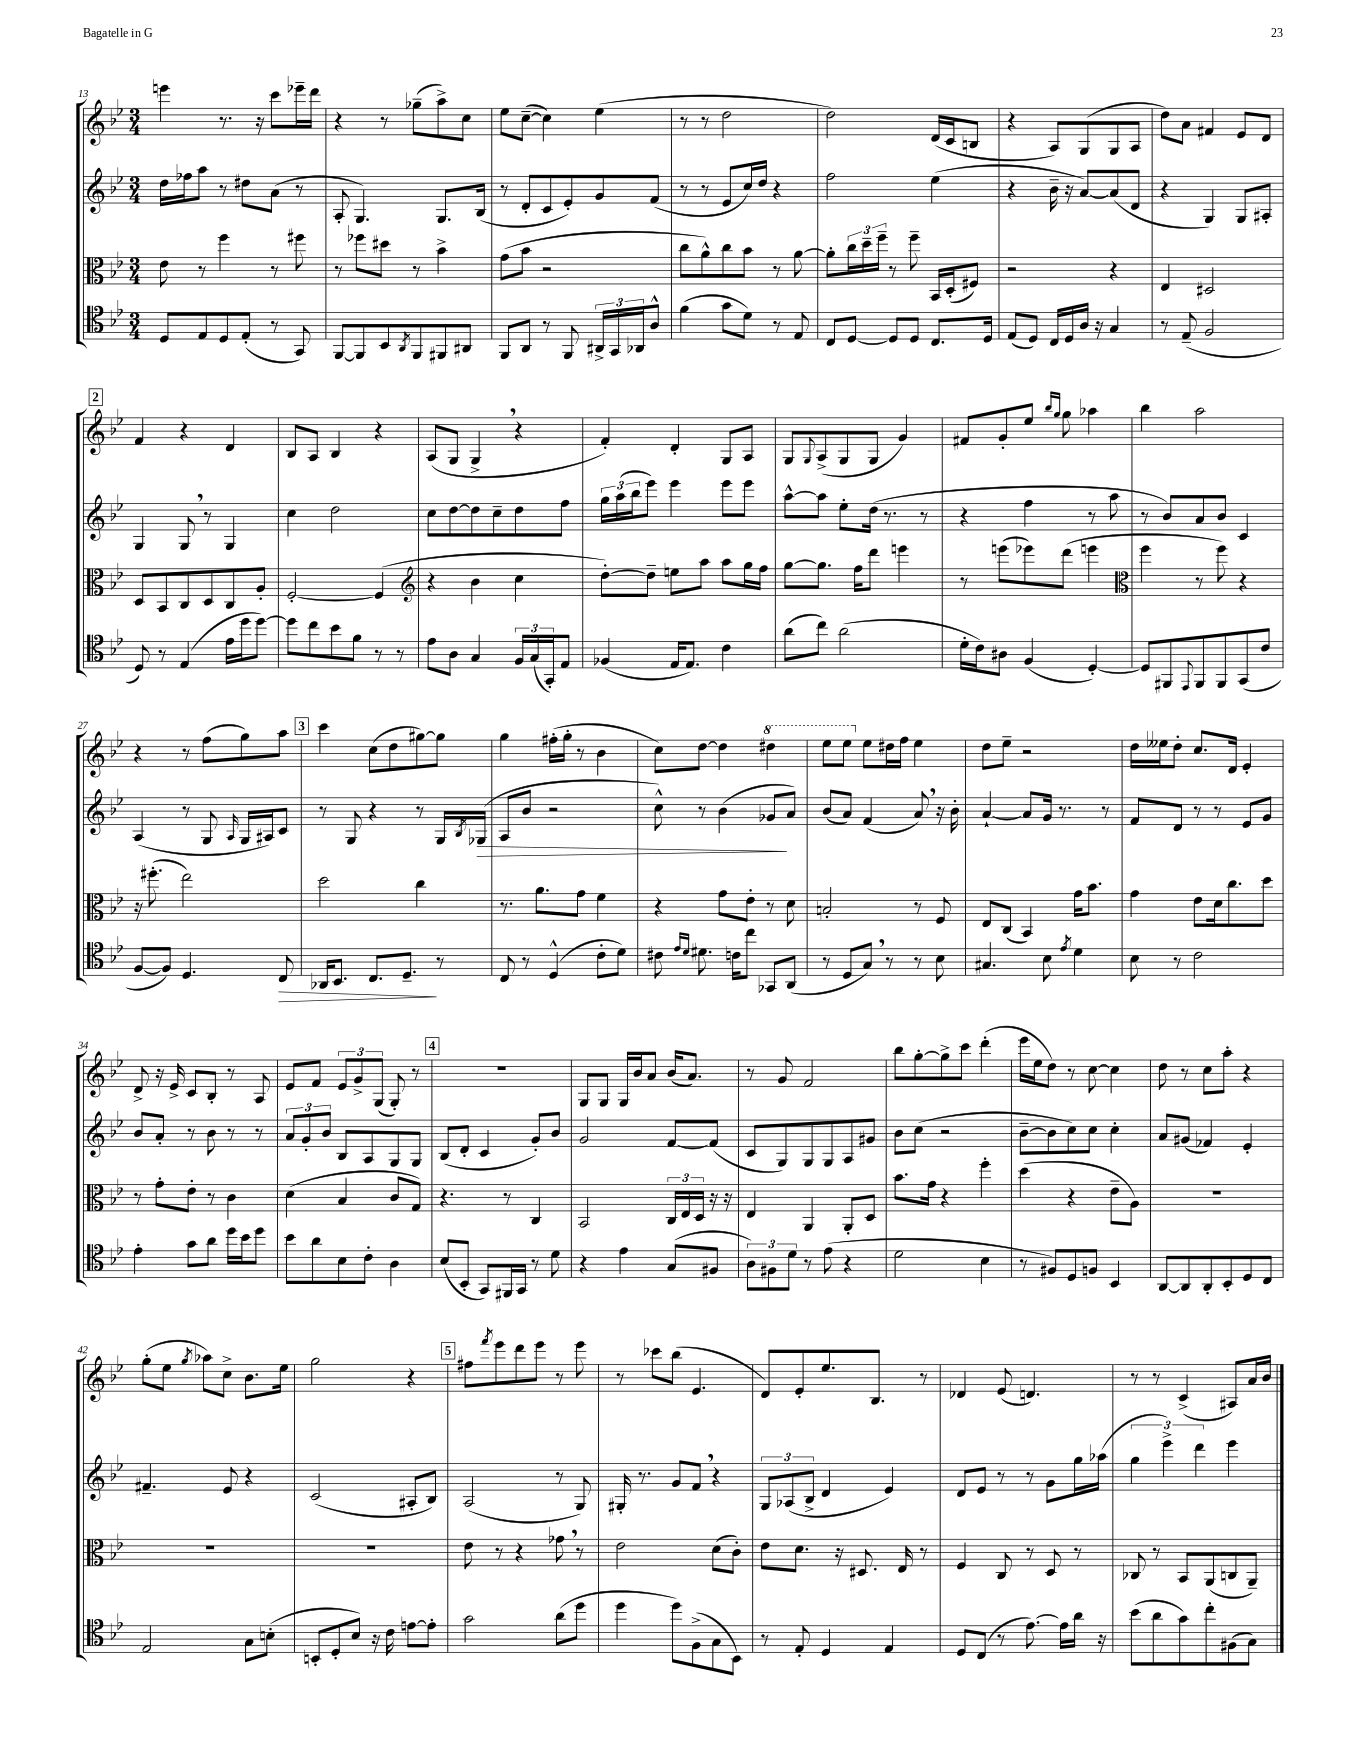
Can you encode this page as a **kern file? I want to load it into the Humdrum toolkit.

**kern	**dynam	**kern	**kern	**dynam	**kern
*part4	*part4	*part3	*part2	*part2	*part1
*staff4	*staff4	*staff3	*staff2	*staff2	*staff1
*clefC4	*	*clefC3	*clefG2	*	*clefG2
*k[b-e-]	*	*k[b-e-]	*k[b-e-]	*	*k[b-e-]
*M3/4	*	*M3/4	*M3/4	*	*M3/4
=13	=13	=13	=13	=13	=13
8D/L	.	8e-\	16dd\LL	.	4eeen\
.	.	.	16ff-X\J	.	.
8E-/	.	8r	8aa\J	.	.
8D/	.	4ff\	8r	.	8.r
(8E-'/J	.	.	8dd#X\L	.	.
.	.	.	.	.	16r
8r	.	8r	(8a\J	.	8ccc\L
8GG/)	.	8ff#X\	8r	.	16eee-X~\L
.	.	.	.	.	16ddd\JJ
=14	=14	=14	=14	=14	=14
[8FF/L	.	8r	8A'/	.	4r
8FF/]	.	8ff-X\L	4.G/)	.	.
8BB-/	.	8dd#X\J	.	.	8r
8qAA/	.	.	.	.	.
8FF/	.	8r	.	.	(8gg-X~\L
8FF#X/	.	4b-^\	8.G/L	.	8aa^\)
8AA#X/J	.	.	.	.	8cc\J
.	.	.	(16B-/Jk	.	.
=15	=15	=15	=15	=15	=15
8FF/L	.	(8g\L	8r	.	8ee-\L
8AA/J	.	8b-\J	8d'/L	.	([8cc~\J
8r	.	2r	8c/	.	4cc\])
8FF/	.	.	8e-'/)	.	.
24AA#X^/LL	.	.	8g/	.	(4ee-\
24GG/	.	.	.	.	.
24AA-X/J	.	.	.	.	.
8A^^/J	.	.	(8f/J	.	.
=16	=16	=16	=16	=16	=16
(4f\	.	8cc\L	8r	.	8r
.	.	8a^^\)	8r	.	8r
8g\L	.	8cc\	8e-/L	.	2dd\
8d\J)	.	8b-\J	16cc/L)	.	.
.	.	.	16dd/JJ	.	.
8r	.	8r	4r	.	.
8E-/	.	[8a\	.	.	.
=17	=17	=17	=17	=17	=17
8C/L	.	8a'\L]	2ff\	.	2dd\)
[8D/J	.	24cc\L	.	.	.
.	.	24dd~\	.	.	.
.	.	24ff~\JJ	.	.	.
8D/L]	.	8r	.	.	.
8D/J	.	8ff~\	.	.	.
8.C/L	.	16BB-/LL	(4ee-\	.	(16d/LL
.	.	(16D'/J	.	.	16c/J
.	.	8F#X/J)	.	.	8Bn/J
16D/Jk	.	.	.	.	.
=18	=18	=18	=18	=18	=18
(8E-/L	.	2r	4r	.	4r
8D/J)	.	.	.	.	.
16C/LL	.	.	16b-~\	.	8A/L)
16D/	.	.	16r	.	.
16A/JJ	.	.	[8a/L)	.	(8G/
16r	.	.	.	.	.
4G/	.	4r	(8a/]	.	8G/
.	.	.	8d/J	.	8A/J
=19	=19	=19	=19	=19	=19
8r	.	4E-/	4r	.	8dd\L)
(8E-~/	.	.	.	.	8a\J
2F/	.	2D#X/	4G/)	.	4f#X/
.	.	.	8G/L	.	8e-/L
.	.	.	8A#X'/J	.	8d/J
!!LO:LB:g=z
!!LO:REH:place=s1:t=2
=20	=20	=20	=20	=20	=20
8D/)	.	8D/L	4G/	.	4f/
8r	.	8BB-/	.	.	.
(4E-/	.	8C/	8G,/	.	4r
.	.	8D/	8r	.	.
16e-\LL	.	8C/	4G/	.	4d/
16dd\J	.	.	.	.	.
[8dd\J)	.	8A'/J	.	.	.
=21	=21	=21	=21	=21	=21
8dd\L]	.	[2F'/	4cc\	.	8B-/L
8cc\	.	.	.	.	8A/J
8b-\	.	.	2dd\	.	4B-/
8f\J	.	.	.	.	.
8r	.	(4F/]	.	.	4r
8r	.	.	.	.	.
=22	=22	=22	=22	=22	=22
*	*	*clefG2	*	*	*
8e-\L	.	4r	8cc\L	.	(8A/L
8A\J	.	.	[8dd\	.	8G/J
4G/	.	4b-\	8dd\]	.	4G^,/
.	.	.	8cc~\	.	.
24F/LL	.	4cc\	8dd\	.	4r
(24G/	.	.	.	.	.
24GG'/J)	.	.	.	.	.
8E-/J	.	.	8ff\J	.	.
=23	=23	=23	=23	=23	=23
(4F-X/	.	[8dd'\L)	24gg\LL	.	4f'/)
.	.	.	(24aa\	.	.
.	.	.	24bb-\J	.	.
.	.	8dd~\J]	8eee-\J)	.	.
16E-/KL	.	8een\L	4eee-\	.	4d'/
8.E-/J)	.	.	.	.	.
.	.	8aa\J	.	.	.
4c\	.	8aa\L	8eee-\L	.	8G/L
.	.	16gg\L	8eee-\J	.	8A/J
.	.	16ff\JJ	.	.	.
=24	=24	=24	=24	=24	=24
(8a\L	.	[8gg\L	[8aa^^\L	.	8G/L
.	.	.	.	.	8qqG/
8cc\J)	.	8.gg\J]	8aa\J]	.	(8A^/
(2a\	.	.	8ee-'\L	.	8G/
.	.	16ff\KL	.	.	.
.	.	8ddd\J	(16dd\Jk	.	8G/J
.	.	.	8.r	.	.
.	.	4eeen\	.	.	4g/)
.	.	.	8r	.	.
=25	=25	=25	=25	=25	=25
16d'\LL	.	8r	4r	.	8f#X/L
16c\J)	.	.	.	.	.
8A#X\J	.	(8eeen\L	.	.	8g'/
(4F/	.	8eee-X\)	4ff\	.	8ee-/J
.	.	.	.	.	16qqbb-/LL
.	.	.	.	.	16qqgg/JJ
.	.	(8ddd\J	.	.	8gg\
[4D'/)	.	4eeen\	8r	.	4aa-X\
.	.	.	8aa\	.	.
=26	=26	=26	=26	=26	=26
*	*	*clefC3	*	*	*
8D/L]	.	4ff\	8r	.	4bb-\
8FF#X/	.	.	8b-/L)	.	.
8qqEE-/	.	.	.	.	.
8FF#/	.	8r	8a/	.	2aa\
8FF#/	.	8ff\)	8b-/J	.	.
(8GG/	.	4r	4c/	.	.
8c/J	.	.	.	.	.
!!LO:LB:g=z
=27	=27	=27	=27	=27	=27
[8F/L	.	16r	(4A/	.	4r
.	.	(8.ff#X'\	.	.	.
8F/J])	.	.	.	.	.
4.D/	.	2ee-\)	8r	.	8r
.	.	.	8G/	.	(8ff\L
.	.	.	16qqA/	.	.
.	.	.	16G/LL	.	8gg\)
.	.	.	16A#X/J)	.	.
!	!LO:HP:b	!	!	!	!
8C/	>	.	8c/J	.	8aa\J
!!LO:REH:place=s1:t=3
=28	=28	=28	=28	=28	=28
16AA-X/KL	.	2dd\	8r	.	4ccc\
8.BB-/J	.	.	.	.	.
.	.	.	8G/	.	.
8.C/L	.	.	4r	.	(8cc\L
.	.	.	.	.	8dd\
8.D~/J	.	.	.	.	.
.	.	4cc\	8r	.	[8gg#X\)
8r	]	.	16G/LL	.	8gg#\J]
.	.	.	8qB-/	.	.
!	!	!	!	!LO:HP:b	!
.	.	.	(16G-X/JJ	>	.
=29	=29	=29	=29	=29	=29
8C/	.	8.r	8A/L	.	4gg\
8r	.	.	8b-/J	.	.
.	.	8.a\L	.	.	.
(4D^^/	.	.	2r	.	(16ff#X'\LL
.	.	.	.	.	16gg'\JJ
.	.	8g\J	.	.	8r
8c'\L	.	4f\	.	.	4b-\
8d\J)	.	.	.	.	.
=30	=30	=30	=30	=30	=30
8c#X\	.	4r	8cc^^\)	.	8cc\L)
16qqe-/LL	.	.	.	.	.
16qqd/JJ	.	.	.	.	.
8.d#X\	.	.	8r	.	[8dd\J
.	.	8g\L	(4b-\	.	4dd\]
16cn\KL	.	.	.	.	.
8cc\J	.	8e-'\J	.	.	.
*	*	*	*	*	*8va
8GG-X/L	.	8r	8g-X/L	.	4ddd#X\
(8AA/J	.	8d\	8a/J)	]	.
=31	=31	=31	=31	=31	=31
8r	.	2Bn'/	(8b-/L	.	8eee-\L
8D/L	.	.	8a/J)	.	8eee-\J
*	*	*	*	*	*X8va
8G,/J)	.	.	(4f/	.	8ee-\L
8r	.	.	.	.	16dd#X\L
.	.	.	.	.	16ff\JJ
8r	.	8r	8a,/)	.	4ee-\
8B-\	.	8F/	16r	.	.
.	.	.	16b-'\	.	.
=32	=32	=32	=32	=32	=32
4.G#X/	.	8E-/L	[4a`/	.	8dd\L
.	.	(8C/J	.	.	8ee-~\J
.	.	4BB-/)	8a/L]	.	2r
8B-\	.	.	16g/Jk	.	.
.	.	.	8.r	.	.
8qe-/	.	.	.	.	.
4d\	.	16g\KL	.	.	.
.	.	8.b-\J	.	.	.
.	.	.	8r	.	.
=33	=33	=33	=33	=33	=33
8B-\	.	4g\	8f/L	.	16dd\LL
.	.	.	.	.	16ee--X\J
8r	.	.	8d/J	.	8dd'\J
2c\	.	8e-\L	8r	.	8.cc/L
.	.	16d\k	8r	.	.
.	.	8.cc\	.	.	16d/Jk
.	.	.	8e-/L	.	4e-'/
.	.	8dd\J	8g/J	.	.
!!LO:LB:g=z
=34	=34	=34	=34	=34	=34
4e-'\	.	8r	8b-/L	.	8d^/
.	.	8g'\L	8a'/J	.	16r
.	.	.	.	.	16e-^/
8g\L	.	8e-'\J	8r	.	8c/L
8a\J	.	8r	8b-\	.	8B-'/J
16dd\LL	.	4c\	8r	.	8r
16b-\J	.	.	.	.	.
8dd\J	.	.	8r	.	8A/
=35	=35	=35	=35	=35	=35
8b-\L	.	(4d\	12a/L	.	8e-/L
.	.	.	12g'/	.	.
8a\	.	.	.	.	8f/J
.	.	.	12b-/J	.	.
8B-\	.	4B-/	8B-/L	.	12e-/L
.	.	.	.	.	12g^/
8c'\J	.	.	8A/	.	.
.	.	.	.	.	(12G/J
4A\	.	8c/L	8G/	.	8G'/)
.	.	8G/J)	8G/J	.	8r
!!LO:REH:place=s1:t=4
=36	=36	=36	=36	=36	=36
(8B-/L	.	4.r	(8B-/L	.	2.r
8BB-'/J	.	.	8d'/J	.	.
8GG/L)	.	.	4c/	.	.
16FF#X/L	.	8r	.	.	.
16GG/JJ	.	.	.	.	.
8r	.	4C/	8g'/L)	.	.
8d\	.	.	8b-/J	.	.
=37	=37	=37	=37	=37	=37
4r	.	2BB-/	2g/	.	8G/L
.	.	.	.	.	8G/J
4e-\	.	.	.	.	16G/LL
.	.	.	.	.	16b-/J
.	.	.	.	.	8a/J
(8G/L	.	24C/LL	[8f/L	.	(16b-/KL
.	.	24E-/	.	.	.
.	.	.	.	.	8.a/J)
.	.	24D/JJ	.	.	.
8F#X/J	.	16r	(8f/J]	.	.
.	.	16r	.	.	.
=38	=38	=38	=38	=38	=38
12A\L)	.	4E-/	8c/L	.	8r
12F#X\	.	.	.	.	.
.	.	.	8G/)	.	8g/
12d\J	.	.	.	.	.
8r	.	4AA/	8G/	.	2f/
(8e-\	.	.	8G/	.	.
4r	.	8AA'/L	8A/	.	.
.	.	8D/J	8g#X/J	.	.
=39	=39	=39	=39	=39	=39
2d\	.	8.b-\L	8b-\L	.	8bb-\L
.	.	.	(8cc\J	.	[8gg'\
.	.	16g\Jk	.	.	.
.	.	4r	2r	.	8gg^\]
.	.	.	.	.	8ccc\J
4B-\	.	4ff'\	.	.	(4ddd'\
=40	=40	=40	=40	=40	=40
8r	.	(4dd\	[8b-~\L	.	16eee-\LL
.	.	.	.	.	16ee-\J
8F#X/L)	.	.	8b-\]	.	8dd\J)
8D/	.	4r	8cc\)	.	8r
8Fn/J	.	.	8cc\J	.	[8cc\
4BB-/	.	8e-~\L	4cc'\	.	4cc\]
.	.	8A\J)	.	.	.
=41	=41	=41	=41	=41	=41
[8AA/L	.	2.r	8a/L	.	8dd\
8AA/]	.	.	(8g#X/J	.	8r
8AA'/	.	.	4f-X/)	.	8cc\L
8BB-'/	.	.	.	.	8aa'\J
8D/	.	.	4e-'/	.	4r
8C/J	.	.	.	.	.
!!LO:LB:g=z
=42	=42	=42	=42	=42	=42
2E-/	.	2.r	4.f#X~/	.	(8gg'\L
.	.	.	.	.	8ee-\J
.	.	.	.	.	8qgg/
.	.	.	.	.	8aa-X\L)
.	.	.	8e-/	.	8cc^\J
8G\L	.	.	4r	.	8.b-\L
(8Bn'\J	.	.	.	.	.
.	.	.	.	.	16ee-\Jk
=43	=43	=43	=43	=43	=43
8BBn'/L	.	2.r	(2c/	.	2gg\
8D'/	.	.	.	.	.
8B-/J)	.	.	.	.	.
16r	.	.	.	.	.
16c\	.	.	.	.	.
[8en\L	.	.	8A#X'/L	.	4r
8e'\J]	.	.	8B-/J)	.	.
!!LO:REH:place=s1:t=5
=44	=44	=44	=44	=44	=44
2g\	.	8e-\	(2A/	.	8ff#X\L
.	.	.	.	.	8qfff/
.	.	8r	.	.	8eee-\
.	.	4r	.	.	8ddd\
.	.	.	.	.	8eee-\J
(8a\L	.	8g-X,\	8r	.	8r
8dd\J	.	8r	8G/)	.	8eee-\
=45	=45	=45	=45	=45	=45
4dd\	.	2e-\	16G#X'/	.	8r
.	.	.	8.r	.	.
.	.	.	.	.	8ccc-X\L
8dd\L)	.	.	8g/L	.	(8bb-\J
(8F^\	.	.	8f,/J	.	4.e-/
8G\	.	(8d\L	4r	.	.
8BB-\J)	.	8c'\J)	.	.	.
=46	=46	=46	=46	=46	=46
8r	.	8e-\L	12G/L	.	8d/L)
.	.	.	(12A-X/	.	.
8E-'/	.	8.d\J	.	.	8e-'/
.	.	.	12B-^/J	.	.
4D/	.	.	4d/	.	8.ee-/
.	.	16r	.	.	.
.	.	8.D#X/	.	.	.
.	.	.	.	.	8.B-/J
4E-/	.	.	4e-/)	.	.
.	.	16E-/	.	.	.
.	.	8r	.	.	8r
=47	=47	=47	=47	=47	=47
8D/L	.	4F/	8d/L	.	4d-X/
(8C/J	.	.	8e-/J	.	.
8r	.	8C/	8r	.	(8e-/
[8.e-\)	.	8r	8r	.	4.dn/)
.	.	8D/	8g\L	.	.
16e-\LL]	.	.	.	.	.
16a\JJ	.	8r	16gg\L	.	.
16r	.	.	(16aa-X\JJ	.	.
=48	=48	=48	=48	=48	=48
(8b-\L	.	8C-X/	6gg\	.	8r
8a\	.	8r	.	.	8r
.	.	.	6eee-^\)	.	.
8g\)	.	8BB-/L	.	.	(4c^/
.	.	.	6ddd\	.	.
8cc'\	.	(8AA/	.	.	.
(8F#X\	.	8Cn/	4eee-\	.	8A#X/L)
8G\J)	.	8AA~/J)	.	.	16a/L
.	.	.	.	.	16b-/JJ
==	==	==	==	==	==
*-	*-	*-	*-	*-	*-
